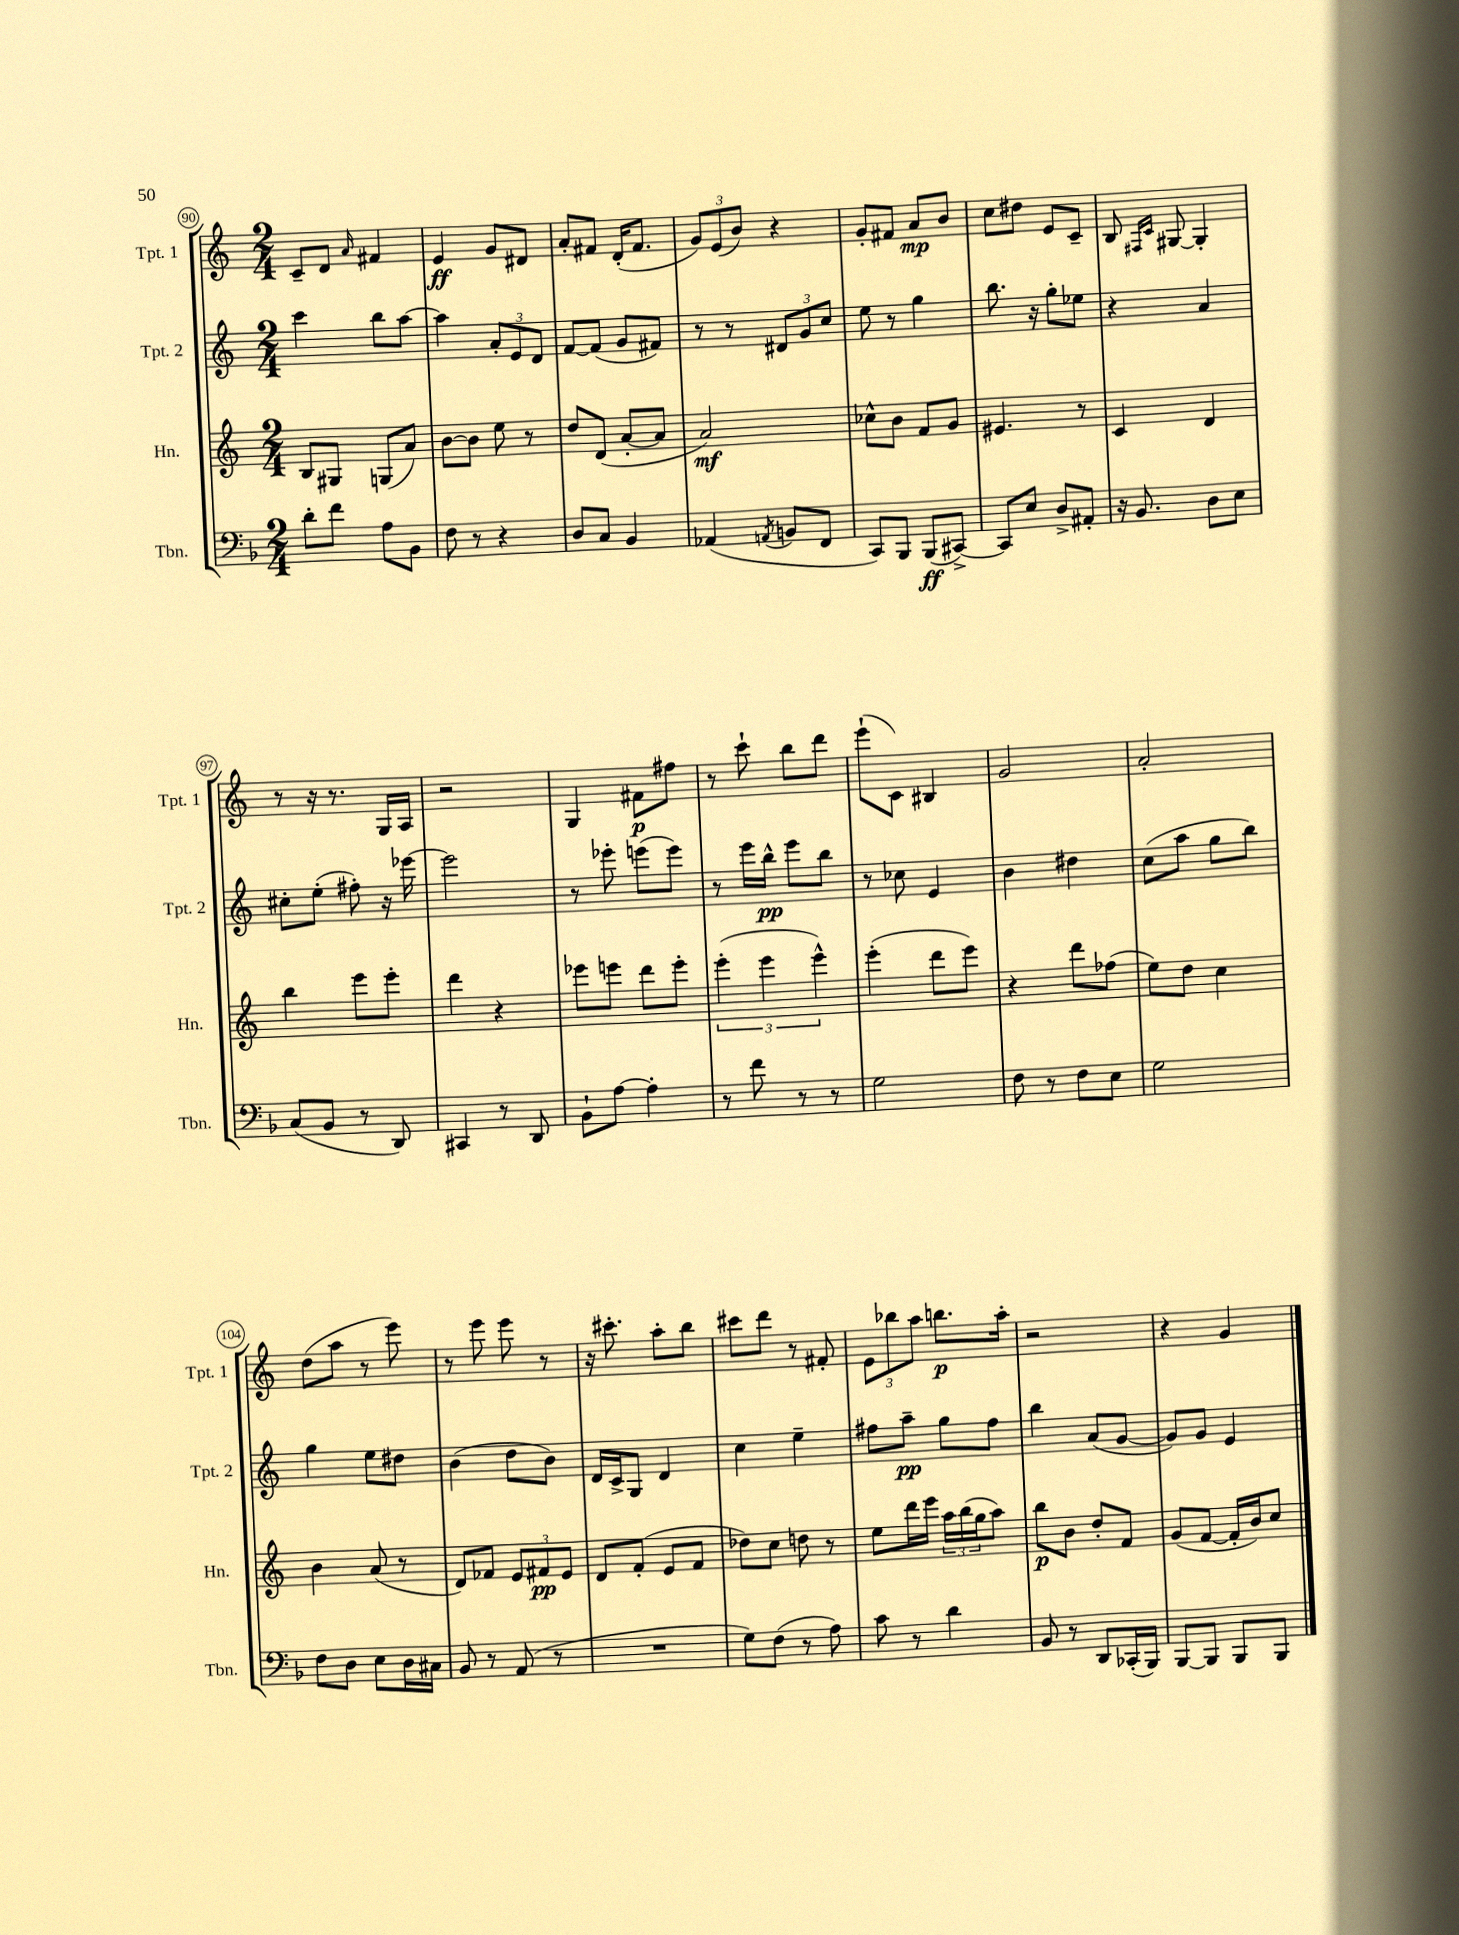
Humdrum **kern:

**kern	**kern	**kern	**kern
*staff4	*staff3	*staff2	*staff1
*clefF4	*clefG2	*clefG2	*clefG2
*k[b-]	*k[]	*k[]	*k[]
*M2/4	*M2/4	*M2/4	*M2/4
8d'	8B	4ccc	8c~
8f	8G#	.	8d
.	.	.	16qqa
8A	(8G	8bb	4f#
8BB-	8a)	[8aa	.
=	=	=	=
8F	[8b	4aa]	4e
8r	8b]	.	.
4r	8ee	12a'	8g
.	.	12e	.
.	8r	.	8d#
.	.	12d	.
=	=	=	=
8D	8dd	[8f	8a'
8C	(8d	(8f]	8f#
4BB-	[8a'	8g	(16d'
.	.	.	8.f#
.	8a]	8f#)	.
=	=	=	=
(4AA-	2a)	8r	12g)
.	.	.	(12e
.	.	8r	.
.	.	.	12b)
8qAA	.	.	.
8BB	.	12d#	4r
.	.	12g	.
8FF	.	.	.
.	.	12cc	.
=	=	=	=
8CC)	8cc-^^	8ee	8g'
8BBB-	8b	8r	8f#
(8BBB-	8f	4gg	8a
[8CC#^)	8g	.	8b
=	=	=	=
8CC#]	4.e#	8.bb	8cc
8E	.	.	8dd#
.	.	16r	.
8D^	.	8gg'	8e
8AA#'	8r	8ee-	8c~
=	=	=	=
16r	4c	4r	8B
8.BB-	.	.	.
.	.	.	16qqF#
.	.	.	16qqc
.	.	.	[8G#
8D	4d	4a	4G#']
8E	.	.	.
=	=	=	=
(8C	4bb	8cc#'	8r
8BB-	.	(8ee'	16r
.	.	.	8.r
8r	8eee	8ff#')	.
8DD)	8eee'	16r	16G
.	.	[16eee-	16A
=	=	=	=
4CC#	4ddd	2eee-]	2r
8r	4r	.	.
8DD	.	.	.
=	=	=	=
8BB-`	8eee-	8r	4G
[8A	8eee	8eee-'	.
4A']	8ddd	(8eee	8f#
.	8eee'	8eee)	8ff#
=	=	=	=
8r	(6eee'	8r	8r
8f	.	16eee	8ccc`
.	6eee	.	.
.	.	16bb^^	.
8r	.	8eee	8bb
.	6eee^^)	.	.
8r	.	8bb	8ddd
=	=	=	=
2G	(4eee'	8r	(8eee`
.	.	8cc-	8c)
.	8ddd	4e	4B#
.	8eee)	.	.
=	=	=	=
8F	4r	4b	2g
8r	.	.	.
8F	8ddd	4dd#	.
8E	(8ff-	.	.
=	=	=	=
2G	8ee)	(8cc	2a'
.	8dd	8aa	.
.	4cc	8gg	.
.	.	8bb)	.
=	=	=	=
8F	4b	4gg	(8dd
8D	.	.	8aa
8E	(8a	8ee	8r
16D	8r	8dd#	8eee)
16C#	.	.	.
=	=	=	=
8BB-	8d)	(4b	8r
8r	8f-	.	8eee
(8AA	12e	8dd	8eee
.	12f#	.	.
8r	.	8b)	8r
.	12e	.	.
=	=	=	=
2r	8d	16d	16r
.	.	16c^	8.ccc#'
.	(8f'	8G	.
.	8e	4d	8aa'
.	8f	.	8bb
=	=	=	=
8G)	8dd-)	4cc	8ccc#
(8F	8cc	.	8ddd
8r	8dd	4ee~	8r
8A)	8r	.	8f#'
=	=	=	=
8c	8ee	8ff#	12e
.	.	.	12bb-
8r	16ddd	8aa~	.
.	.	.	12aa
.	16eee	.	.
4d	24aa	8gg	8.bb
.	(24bb	.	.
.	24gg	.	.
.	8aa)	8ff#	.
.	.	.	16aa'
=	=	=	=
8BB-	8bb	4bb	2r
8r	8b	.	.
8DD	8dd'	(8a	.
(16CC-'	8f	[8g	.
16BBB-)	.	.	.
=	=	=	=
[8BBB-	(8g	8g])	4r
8BBB-]	[8f	8g	.
8BBB-	16f']	4e	4g
.	16b)	.	.
8BBB-	8cc	.	.
==	==	==	==
*-	*-	*-	*-
